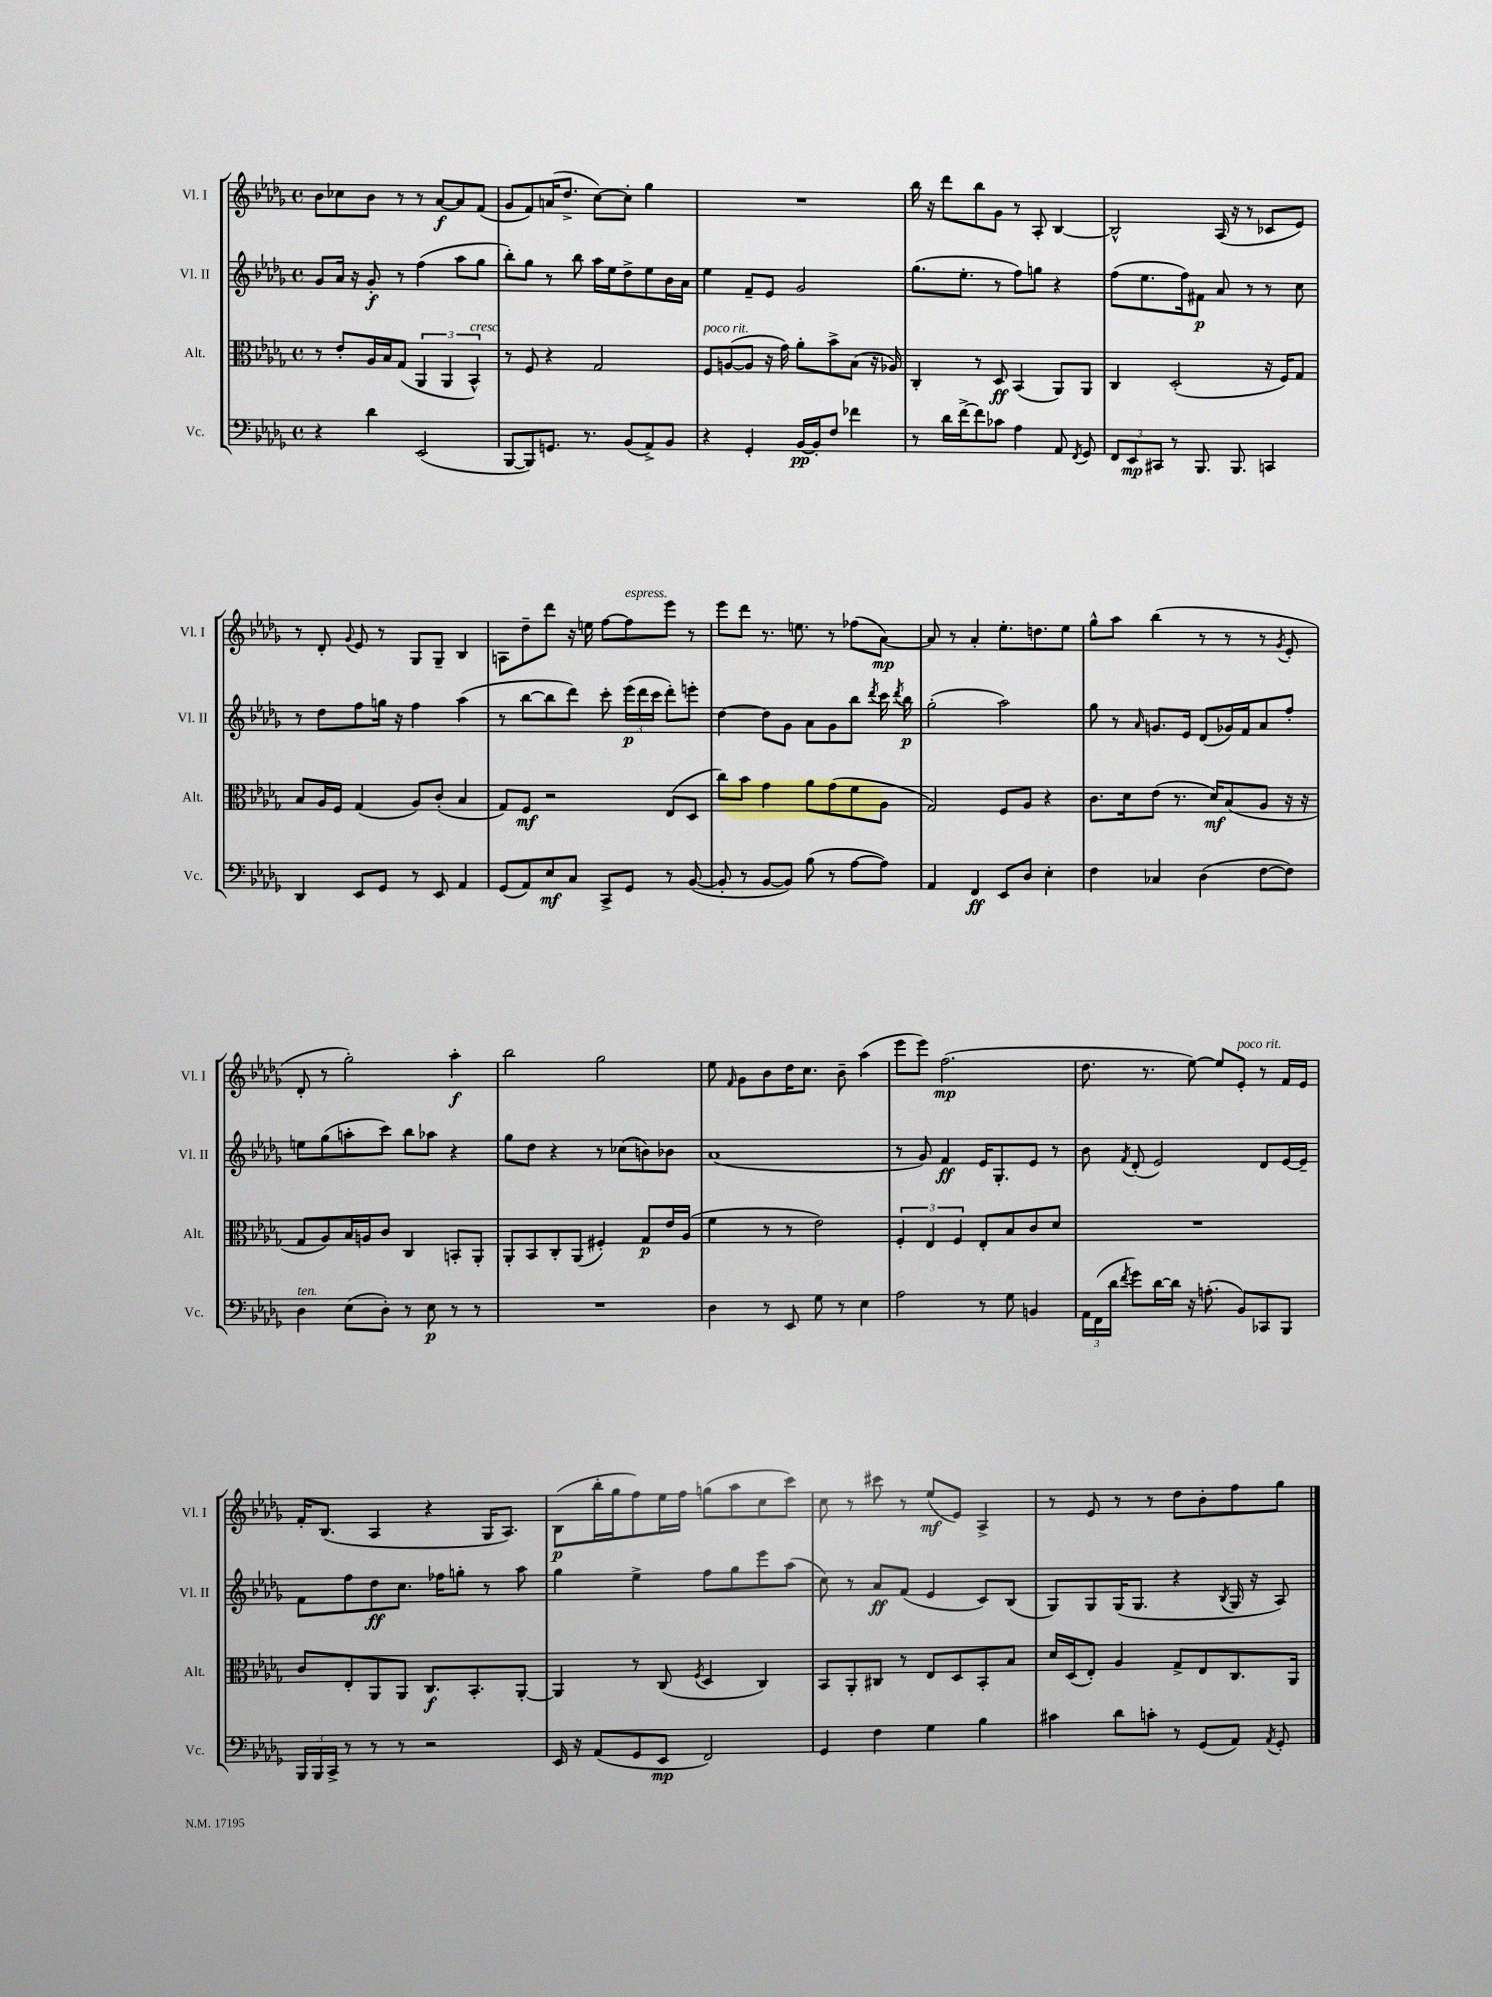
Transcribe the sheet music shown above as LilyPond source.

<<
\new StaffGroup <<
\new Staff = "s0" \with { instrumentName = "Vl. I" shortInstrumentName = "Vl. I" } {
    \clef treble \key des \major \defaultTimeSignature \time 4/4
    \autoBeamOff bes'8[ ces''8 bes'8] r8 r8 aes'8[~\f aes'8 f'8]( |
    ges'8[ f'8) a'16( des''8.]-> c''8[~) c''8]-. ges''4 |
    R1 |
    bes''16 r16 des'''8[ bes''8 ges'8] r8 aes8-. bes4~ |
    bes2-^ aes16( r16 r8 ces'8[ ees'8]) |
    r8 des'8-. \appoggiatura { ges'8 } ees'8 r8 ges8[ ges8]-- bes4 |
    a8[ des''8-- des'''8] r16 e''16 f''8[~ f''8^\markup { \italic "espress." } ees'''8] r8 |
    ees'''8[ des'''8] r8. e''8. r8 fes''8[( aes'8]~\mp) |
    aes'8 r8 aes'4-. ees''8.[-. d''8. ees''8] |
    ges''8[-^ aes''8] bes''4( r8 r8 r8 \acciaccatura { ges'8 } ees'8-. |
    des'8-. r8 ges''2-.) aes''4-.\f |
    bes''2 ges''2 |
    ees''8 \grace { f'16 } ges'8[ bes'8 des''16 c''8.] bes'8-- aes''4( |
    ees'''8[ ees'''8]) f''2.\mp( |
    des''8. r8. ees''8~) ees''8[ ees'8]-.^\markup { \italic "poco rit." } r8 f'16[ ees'16] |
    f'16[-. bes8.]( aes4 r4 ges16[ aes8.]) |
    bes8[\p( bes''16-. ges''16 f''8) ees''16 f''16] g''8[( aes''8 c''8 c'''8]) |
    c''8 r8 cis'''8 r8 ees''8[\mf( ees'8]) aes4-> |
    r8 ees'8 r8 r8 des''8[ bes'8-. f''8 ges''8] \bar "|." |
}
\new Staff = "s1" \with { instrumentName = "Vl. II" shortInstrumentName = "Vl. II" } {
    \clef treble \key des \major \defaultTimeSignature \time 4/4
    \autoBeamOff ges'8[ aes'16] r16 ges'8-.\f r8 f''4( aes''8[ ges''8] |
    bes''8[-.) ges''8] r8 bes''8 aes''16[ ees''16 des''8-> ees''8 bes'16 aes'16] |
    ees''4 f'8[-- ees'8] ges'2 |
    ges''8.[( ees''8.]-. r8 f''8[) g''8] r4 |
    f''8[( ees''8. f''16) fis'8]\p aes'8 r8 r8 c''8 |
    r8 des''8[ f''8 g''16] r16 f''4 aes''4( |
    r8 bes''8[~ bes''8 des'''8]) c'''8-. \tuplet 3/2 { ees'''16[\p( des'''16 c'''16] } des'''8[-.) e'''8]-. |
    des''4~ des''8[ ges'8] aes'8[ ges'8 bes''8] \acciaccatura { des'''8 } c'''16 \acciaccatura { des'''8 } bes''16\p |
    ges''2-.( aes''2) |
    ges''8 r8 \grace { aes'16 } g'8.[ ees'16] des'8[( ges'16) f'16 aes'8 f''8]-. |
    e''8[ ges''8( a''8-. c'''8]) bes''8[ aes''8] r4 |
    ges''8[ des''8] r4 r8 ces''8[( b'8) bes'8] |
    aes'1( |
    r8 ges'8) f'4\ff ees'16[ ges8.-. ees'8] r8 |
    bes'8 \acciaccatura { f'8 } des'8-.( ees'2) des'8[ ees'16~ ees'16]-- |
    f'8[ f''8 des''8\ff c''8.] fes''16[ g''8]-. r8 aes''8 |
    ges''4 ees''4-> f''8[ ges''8 ees'''8 aes''8]( |
    c''8) r8 aes'8[\ff f'8]( ees'4 c'8[) bes8]( |
    ges8[) ges8 ges16( ges8.] r4 \acciaccatura { bes8 } ges16 r16 aes8) \bar "|." |
}
\new Staff = "s2" \with { instrumentName = "Alt." shortInstrumentName = "Alt." } {
    \clef alto \key des \major \defaultTimeSignature \time 4/4
    \autoBeamOff r8 ees'8[-. aes16 bes16 ges8]( \tuplet 3/2 { aes,4 aes,4 bes,4-^^\markup { \italic "cresc." }) } |
    r8 f8 r4 ges2 |
    f8[^\markup { \italic "poco rit." } a8~( a8] r16 ges'16) aes'8[-. bes'8-> bes8]( r16 aes16) |
    c4-. r8 des8\ff bes,4( aes,8[) aes,8] |
    c4 des2-.( r16 f16[) ges8] |
    bes8[ aes16 f16] ges4( aes8[) c'8]-.( bes4 |
    ges8[) f8]\mf r2 ees8[( des8] |
    c''8[) bes'8] ges'4 aes'8[ ges'8( f'8 aes8] |
    ges2) f8[ aes8] r4 |
    c'8.[ des'16 ees'8]( r8. des'16[\mf) bes8( aes8] r16 r16 |
    ges8[ aes8) bes16 a16 c'8] c4 b,8[-. aes,8]-. |
    aes,8[-. bes,8 c8-. aes,8]( fis4-.) ges8[\p ees'16 aes16]( |
    f'4 r8 r8 ees'2) |
    \tuplet 3/2 { f4-. ees4 f4 } ees8[-. bes8 c'8 des'8] |
    R1 |
    c'8[ ees8-. aes,8 aes,8] c8.[\f bes,8.-. aes,8]~-. |
    aes,4 r8 c8( \acciaccatura { f8 } des4 c4) |
    bes,8[ aes,8-. cis8] r8 ees8[ des8 bes,8-. bes8] |
    des'16[ des16( ees8]-.) aes4 ges8[-> ees8 c8. aes,16] \bar "|." |
}
\new Staff = "s3" \with { instrumentName = "Vc." shortInstrumentName = "Vc." } {
    \clef bass \key des \major \defaultTimeSignature \time 4/4
    \autoBeamOff r4 des'4 ees,2( |
    bes,,8[~ bes,,8) g,8.] r8. bes,8[( aes,8->) bes,8] |
    r4 ges,4-. bes,16[~\pp bes,16-. f8] fes'4 |
    r8 des'16[ f'16~-> f'8 ces'8] aes4 aes,8 \acciaccatura { f,8 } ges,8 |
    \tuplet 3/2 { f,8[ ees,8\mp cis,8] } r8 bes,,8. bes,,8. c,4 |
    des,4 ees,8[ ges,8] r8 ees,8 aes,4 |
    ges,8[( aes,8) ees8\mf c8] c,8[-> ges,8] r8 bes,8~( |
    bes,8-. r8 bes,8[~ bes,8]) bes8( r8 aes8[~ aes8]) |
    aes,4 f,4\ff ees,8[ des8] ees4-. |
    f4 ces4 des4( f8[~ f8]) |
    des4^\markup { \italic "ten." } ees8[( des8]-.) r8 ees8\p r8 r8 |
    R1 |
    des4 r8 ees,8 ges8 r8 ees4 |
    aes2 r8 ges8 b,4 |
    \tuplet 3/2 { aes,16[ f,16( des'16] } \acciaccatura { f'8 } ges'8[) des'16~ des'16] r16 a8.-.( bes,8[) ces,8 bes,,8] |
    \tuplet 3/2 { bes,,16[ bes,,16 c,16]-> } r8 r8 r8 r2 |
    ees,16 r16 aes,8[( ges,8 ees,8]\mp f,2) |
    ges,4 f4 ges4 bes4 |
    cis'4 des'8[ c'8]-. r8 ges,8[( aes,8]) \acciaccatura { aes,8 } ges,8-. \bar "|." |
}
>>
>>
\layout { \context { \Score \remove "Bar_number_engraver" } }
